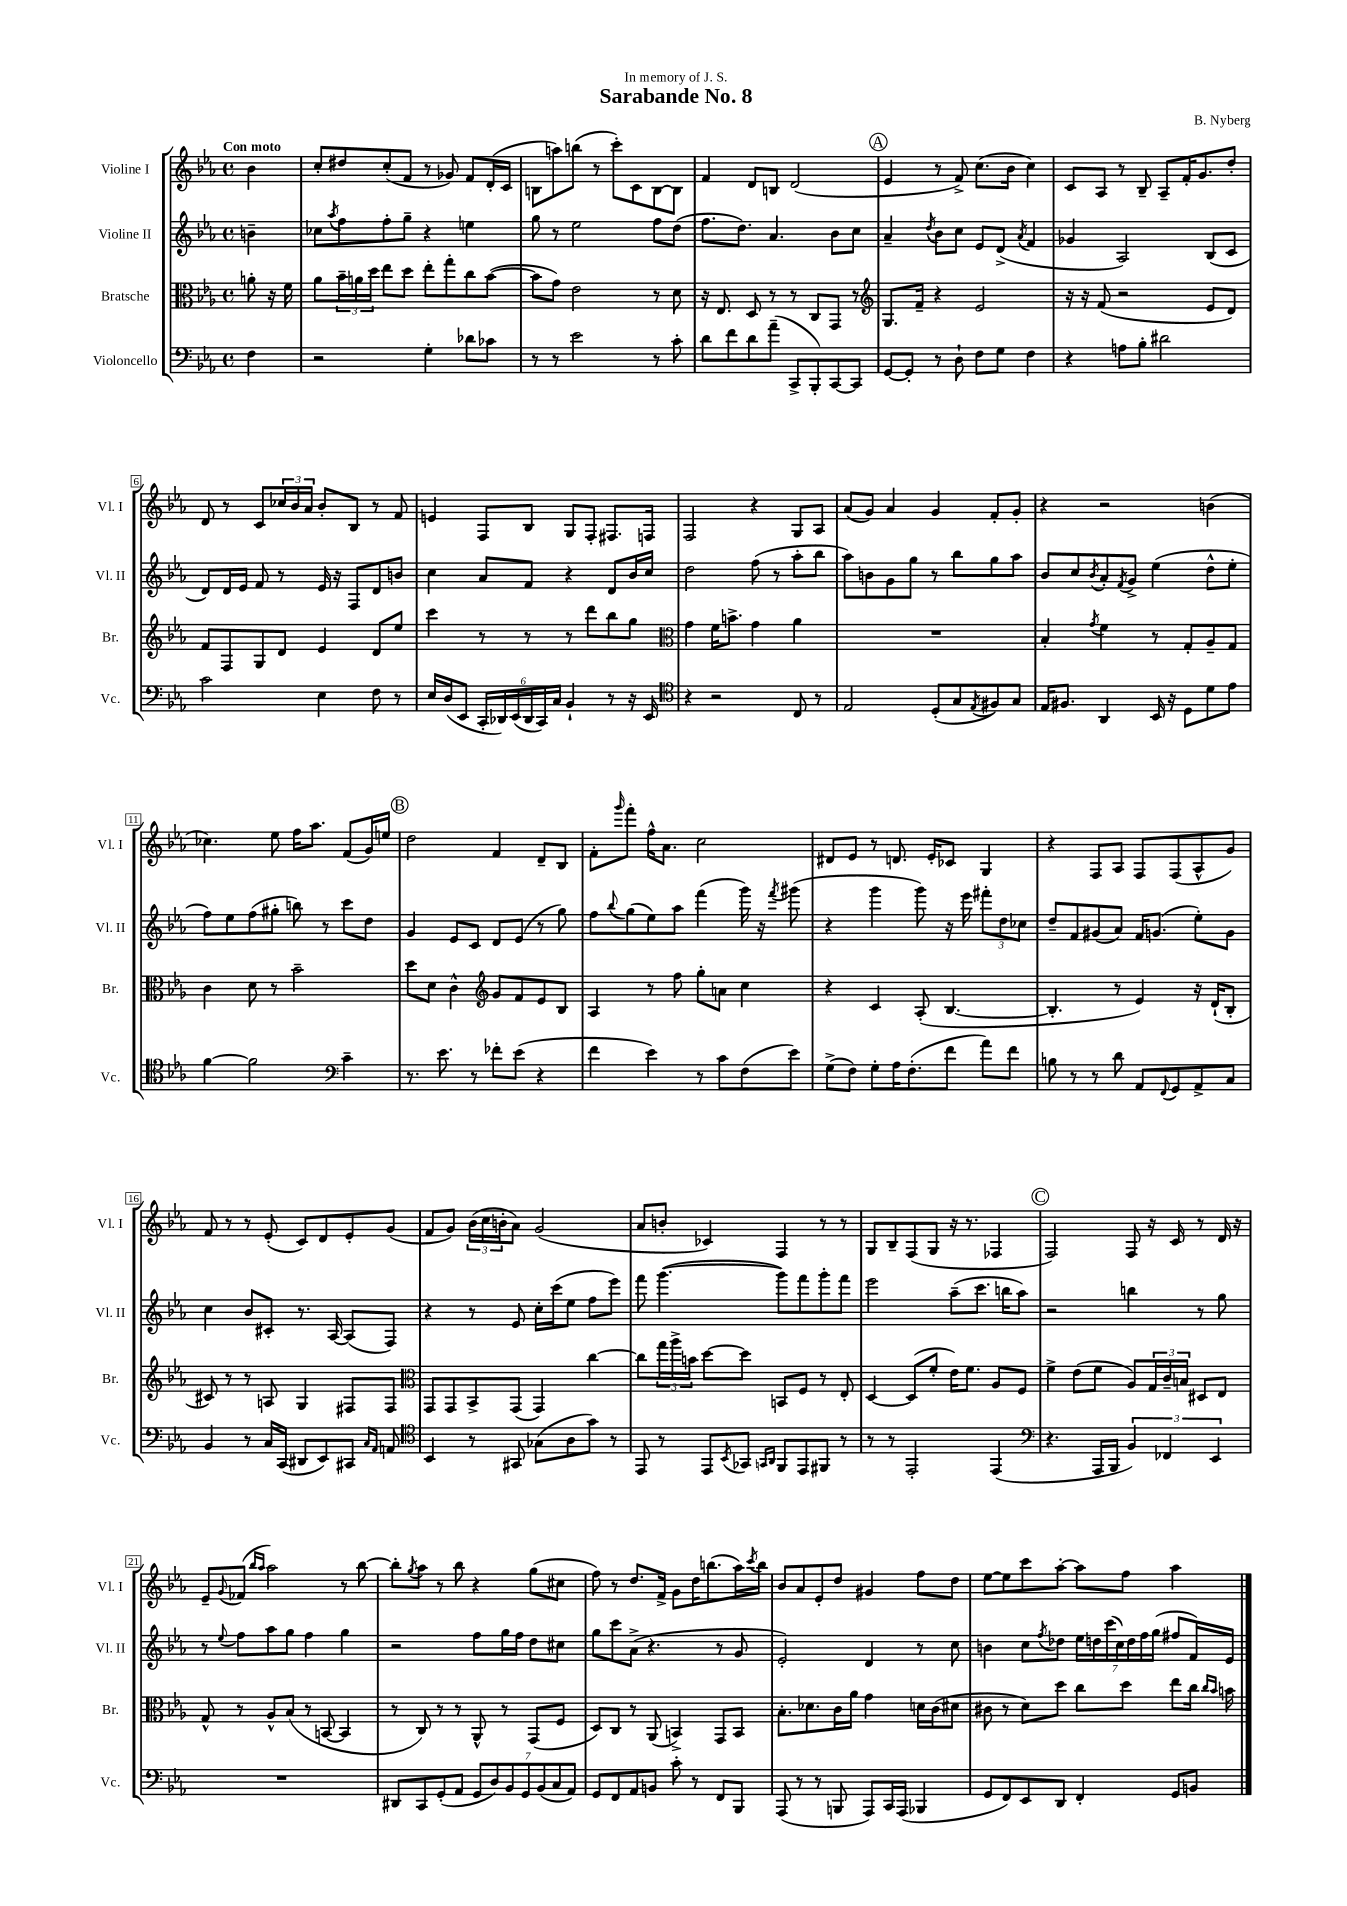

**kern	**kern	**kern	**kern
*staff4	*staff3	*staff2	*staff1
*clefF4	*clefC3	*clefG2	*clefG2
*k[b-e-a-]	*k[b-e-a-]	*k[b-e-a-]	*k[b-e-a-]
*M4/4	*M4/4	*M4/4	*M4/4
*met(c)	*met(c)	*met(c)	*met(c)
4F	8a'	4b~	4b-
.	16r	.	.
.	16f	.	.
=	=	=	=
2r	8a-	8cc-	8cc'
.	.	8qaa-	.
.	24b-~	8ff	8dd#
.	24a	.	.
.	24dd	.	.
.	8ee-	8ff'	(8cc'
.	8dd	8gg~	8f
4G'	8ee-'	4r	8r
.	8gg'	.	8g-)
8d-	8cc	4ee	8f
8c-	([8b-	.	(16d'
.	.	.	16c
=	=	=	=
8r	8b-]	8gg	8B
8r	8g)	8r	8aa)
2e-	2e-	2ee-	(8bb
.	.	.	8r
.	.	.	8ccc')
.	.	.	8c
8r	8r	8ff	[8B
8c'	8d	(8dd	8B]
=	=	=	=
8d	16r	8.ff	4f
.	8.E-	.	.
8f	.	.	.
.	.	8.dd)	.
8d	8D	.	8d
(8a-~	8r	4.a-	8B
8CC^	8r	.	(2d
8BBB-')	8C	.	.
[8CC	8GG	8b-	.
8CC]	8r	8cc	.
=	=	=	=
*	*clefG2	*	*
[8GG	8.G	4a-~	4e-
8GG']	.	.	.
.	16f~	.	.
.	.	8qdd	.
8r	4r	8b-	8r
8D`	.	8cc	8f^)
8F	2e-	8e-	(8.cc
8G	.	(8d^	.
.	.	.	16b-
.	.	8qa-	.
4F	.	4f	4cc)
=	=	=	=
4r	16r	4g-	8c
.	16r	.	.
.	(8f	.	8A-
8A	2r	2A-)	8r
8B-'	.	.	8B-~
2d#	.	.	8A-~
.	.	.	16f'
.	.	.	8.g
.	8e-	(8B-	.
.	8d)	8c	8dd'
=	=	=	=
2c	8f	8d)	8d
.	8F	16d	8r
.	.	16e-	.
.	8G	8f	8c
.	8d	8r	24cc-
.	.	.	24b-
.	.	.	24a-
4E-	4e-	16e-	8b-'
.	.	16r	.
.	.	8F	8B-
8F	8d	8d	8r
8r	8ee-	8b	8f
=	=	=	=
16E-	4ccc	4cc	4e
(16D	.	.	.
8EE-	.	.	.
24CC'	8r	8a-	8F
24DD-)	.	.	.
(24EE-	.	.	.
24DD-	8r	8f	8B-
24CC)	.	.	.
24C	.	.	.
4BB-`	8r	4r	8G
.	8ddd	.	8F'
8r	8bb-	8d	8.F#
16r	8gg	16b-	.
16EE-	.	16cc	16F
=	=	=	=
*clefC4	*clefC3	*	*
4r	4g	2dd	2F
2r	16f	.	.
.	8.b^	.	.
.	4g	(8ff	4r
.	.	8r	.
8C	4a-	8aa-'	8G
8r	.	8bb-	8A-
=	=	=	=
2E-	1r	8aa-)	(8a-
.	.	8b	8g)
.	.	8g	4a-
.	.	8gg	.
(8D'	.	8r	4g
8G	.	8bb-	.
8qE-	.	.	.
8F#)	.	8gg	8f'
8G	.	8aa-	8g'
=	=	=	=
16E-	4B-'	8b-	4r
8.F#	.	.	.
.	.	8cc	.
.	8qg	8qb-	.
4AA-	4f	8a-'	2r
.	.	8qf	.
.	.	8g^	.
16BB-	8r	(4ee-	.
16r	.	.	.
8D	8G'	.	.
8d	8A-~	8dd^^	(4b
8e-	8G	8ee-'	.
=	=	=	=
[4f	4c	8ff)	4.cc-)
.	.	8ee-	.
2f]	8d	(8ff	.
.	8r	8gg#'	8ee-
.	2b-~	8bb)	16ff
.	.	.	8.aa-
.	.	8r	.
*clefF4	*	*	*
4c~	.	8ccc	(8f
.	.	8dd	16g)
.	.	.	16ee
=	=	=	=
8.r	8dd	4g	2dd
.	8d	.	.
8.e-	.	.	.
.	4c^^	8e-	.
8r	.	8c	.
*	*clefG2	*	*
8f-'	8g	8d	4f
(8e-	8f	(8e-	.
4r	8e-	8r	8d~
.	8B-	8gg)	8B-
=	=	=	=
4f	4A-	8ff	8f'
.	.	8qqbb-	16qqggg
.	.	(8gg	8fff'
4e-)	8r	8ee-)	16ff^^
.	.	.	8.a-
.	8ff	8aa-	.
8r	8gg'	(4fff	2cc
8c	8a	.	.
(8F	4cc	16ggg)	.
.	.	16r	.
.	.	8qfff	.
8e-)	.	(8ggg#	.
=	=	=	=
(8G^	4r	4r	8d#
8F)	.	.	8e-
8G'	4c	4ggg	8r
16A-	.	.	8.d
(8.F'	.	.	.
.	(8A-'	8ggg)	.
.	.	.	16e-'
8f	[4.B-	16r	8c-
.	.	16eee-	.
8a-)	.	12fff#'	4G
.	.	12dd	.
8f	.	.	.
.	.	12cc-	.
=	=	=	=
8B	4.B-']	8dd~	4r
8r	.	8f	.
8r	.	(8g#	8F
8d	8r	8a-)	8A-
8AA-	4e-)	16f	8F
.	.	(8.g	.
8qqFF	.	.	.
8GG	.	.	(8F
8AA-^	16r	8ee-')	8A-^^
.	(16d`	.	.
8C	8B-'	8g	8g)
=	=	=	=
4BB-	8c#)	4cc	8f
.	8r	.	8r
8r	8r	8b-	8r
16C	8A	8c#'	(8e-'
(16CC	.	.	.
8DD#	4G	8.r	8c)
8EE-)	.	.	8d
.	.	[16A-	.
8CC#	8F#	(8A-]	8e-'
16qqC	.	.	.
16qqAA-	.	.	.
8AA	8F#	8F)	(8g
=	=	=	=
*clefC4	*clefC3	*	*
4BB-	8GG	4r	8f
.	8GG	.	8g)
8r	8BB-^	8r	(24b-
.	.	.	24cc
.	.	.	24b'
8GG#	(8GG	8e-	8a-)
(8G-	4GG)	16cc'	(2g
.	.	(16ccc	.
8A-	.	8ee-	.
8g)	[4cc	8ff	.
8r	.	8eee-)	.
=	=	=	=
8EE-	8cc]	8fff	8a-
8r	24gg	([4.ggg	8b'
.	24aa-^	.	.
.	24b	.	.
8EE-	[8dd	.	4c-)
8qBB-	.	.	.
8GG-	8dd]	.	.
16qqGG	.	.	.
16qqAA-	.	.	.
8FF	8BB	8ggg])	4F
8EE-	8F	8fff	.
8FF#	8r	8ggg'	8r
8r	8E-'	8fff	8r
=	=	=	=
8r	[4D	2eee-	8G
8r	.	.	8B-~
2EE-'	(8D]	.	(8F
.	8f'	.	8G
.	16e-)	(8aa-~	16r
.	8.f	.	8.r
.	.	8.ccc	.
(4EE-	8A-	.	4F-
.	.	16bb	.
.	8F	8aa-)	.
=	=	=	=
*clefF4	*	*	*
4.r	4f^	2r	2F)
.	(8e-	.	.
16AAA-	8f	.	.
16BBB-	.	.	.
6BB-)	8A-)	4bb	8F
.	24G	.	16r
6FF-	24c~	.	.
.	.	.	16c
.	24B	.	.
.	8D#	8r	8r
6EE-	.	.	.
.	8E-	8gg	16d
.	.	.	16r
=	=	=	=
1r	8G^^	8r	8e-~
.	.	8qqee-	8qqg
.	8r	8ff	(8f-
.	.	.	16qqbb-
.	.	.	16qqaa-
.	8A-^^	8aa-	2aa-)
.	(8B-	8gg	.
.	8r	4ff	.
.	[8BB	.	.
.	4BB]	4gg	8r
.	.	.	[8bb-
=	=	=	=
8DD#	8r	2r	8bb-']
.	.	.	8qgg
8CC	8C)	.	8aa-
(8GG'	8r	.	8r
8AA-	8r	.	8bb-
14GG	8AA-^^	8ff	4r
14D)	.	.	.
.	8r	16gg	.
14BB-	.	.	.
.	.	16ff	.
14GG	.	.	.
.	(8GG	8dd	(8gg
(14BB-	.	.	.
14C	.	.	.
.	8F	8cc#	8cc#
14AA-)	.	.	.
=	=	=	=
8GG	8D)	8gg	8ff)
8FF	8C	8ccc	8r
8AA-	8r	(8a-^	8.dd
8BB	(8AA-	4.r	.
.	.	.	16f^
8c'	4BB^)	.	8g
8r	.	.	16dd
.	.	.	(8.bb
8FF	8GG	8r	.
8BBB-	8BB	8g	16aa-)
.	.	.	8qccc
.	.	.	16bb
=	=	=	=
(8AAA-	8.B-'	2e-')	8b-
8r	.	.	8a-
.	8.d-	.	.
8r	.	.	8e-'
8BBB	16c	.	8dd
.	16a-	.	.
8AAA-)	4g	4d	4g#
16CC	.	.	.
(16AAA-	.	.	.
4BBB-	16d	8r	8ff
.	(16c	.	.
.	8d#	8cc	8dd
=	=	=	=
8GG	8c#	4b	[8ee-
8FF)	8r	.	8ee-]
8EE-	8d)	8cc	8ccc
.	.	8qff	.
8DD	8dd	8dd-	[8aa-'
4FF'	8cc	28ee-	8aa-]
.	.	28dd	.
.	.	(28ccc	.
.	.	28cc)	.
.	8dd	.	8ff
.	.	28dd	.
.	.	28ff	.
.	.	(28gg	.
8GG	8ee-	8ff#	4aa-
8BB	16cc	16f)	.
.	16qqcc	.	.
.	16qqb-	.	.
.	16b	16e-	.
==	==	==	==
*-	*-	*-	*-
